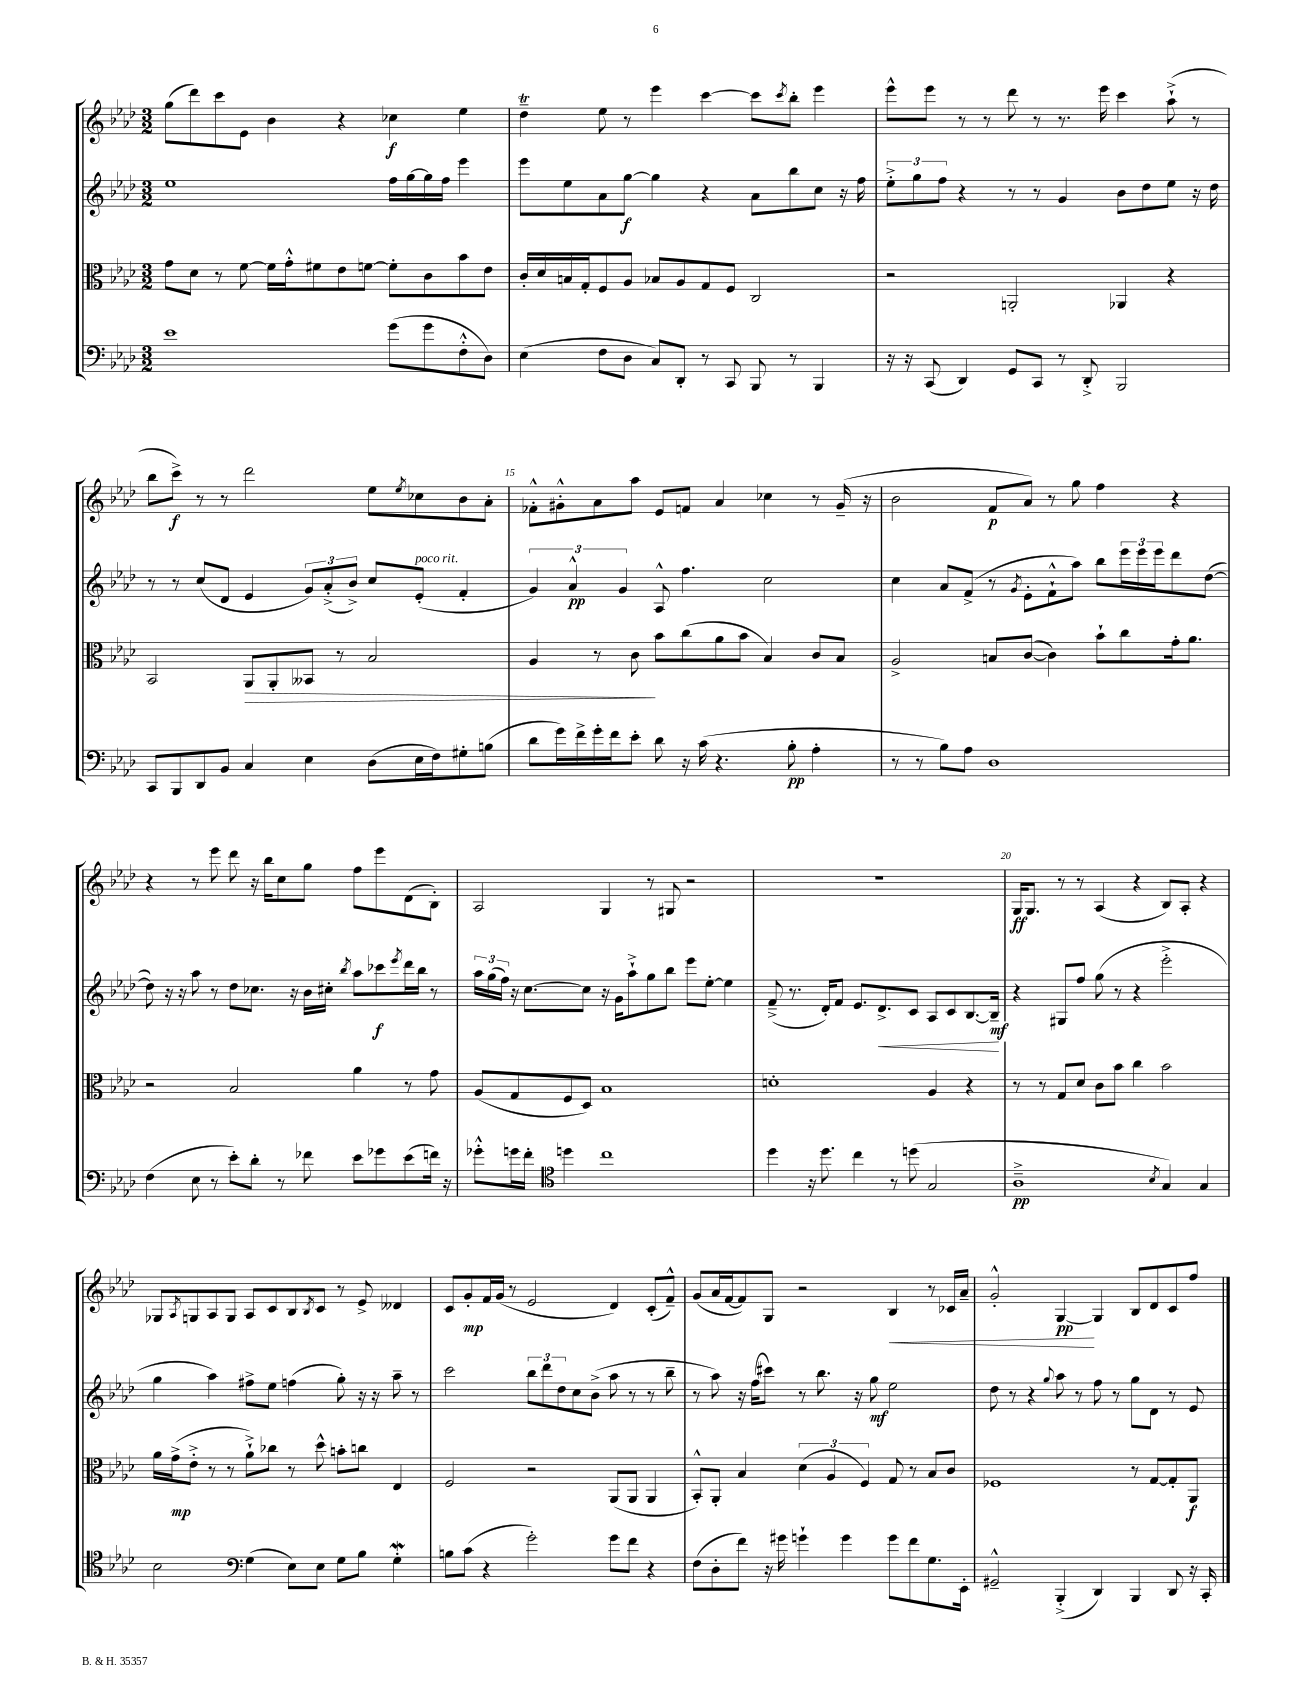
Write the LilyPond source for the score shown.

<<
\new StaffGroup <<
\new Staff = "s0" {
    \clef treble \key aes \major \numericTimeSignature \time 3/2
    g''8( des'''8) c'''8 ees'8 bes'4 r4 ces''4\f ees''4 |
    des''4--\trill ees''8 r8 ees'''4 c'''4~ c'''8 \acciaccatura { c'''8 } bes''8-. ees'''4 |
    ees'''8-^ ees'''8 r8 r8 des'''8 r8 r8. ees'''16 c'''4 aes''8-!->( r8 |
    bes''8 c'''8->\f) r8 r8 des'''2 ees''8 \acciaccatura { ees''8 } ces''8 bes'8 aes'8-. |
    fes'8-.-^ gis'8-.-^ aes'8 aes''8 ees'8 f'8 aes'4 ces''4 r8 gis'16--( r16 |
    bes'2 f'8\p aes'8) r8 g''8 f''4 r4 |
    r4 r8 ees'''8 des'''8 r16 bes''16 c''8 g''8 f''8 ees'''8 des'8( bes8-.) |
    aes2 g4 r8 gis8 r2 |
    R1. |
    g16\ff g8. r8 r8 aes4( r4 bes8) aes8-. r4 |
    ges8 \acciaccatura { aes8 } g8 aes8 g8 aes8 c'8 bes8 \acciaccatura { bes8 } c'8 r8 ees'8-> deses'4 |
    c'8 g'8-.\mp f'16 g'16( r8 ees'2 des'4) c'8-.( f'8---^) |
    g'8( aes'16 f'16~ f'8) g8 r2 bes4\< r8 ces'16 aes'16-- |
    g'2-.-^ g4~\pp\! g4 bes8 des'8 c'8 f''8 \bar "|." |
}
\new Staff = "s1" {
    \clef treble \key aes \major \numericTimeSignature \time 3/2
    ees''1 f''16 g''16~ g''16 f''16 ees'''4 |
    ees'''8 ees''8 aes'8 g''8~\f g''4 r4 aes'8 bes''8 c''8 r16 f''16 |
    \tuplet 3/2 { ees''8-.-> g''8 f''8 } r4 r8 r8 g'4 bes'8 des''8 ees''8 r16 des''16 |
    r8 r8 c''8( des'8 ees'4 \tuplet 3/2 { g'8) aes'8-.->( bes'8->) } c''8 ees'8-.^\markup { \italic "poco rit." }( f'4-. |
    \tuplet 3/2 { g'4) aes'4-^\pp g'4 } aes8-^ f''4. c''2 |
    c''4 aes'8 f'8->( r8 \acciaccatura { g'8 } ees'8-. f'8-!-^ aes''8) bes''8 \tuplet 3/2 { ees'''16 ees'''16 ees'''16 } des'''8 des''8~( |
    des''8) r16 r16 aes''8 r8 des''8 ces''8. r16 bes'16 cis''16-. \acciaccatura { bes''8 } aes''8 ces'''8\f \acciaccatura { ees'''8 } des'''16 bes''16 r8 |
    \tuplet 3/2 { aes''16 g''16( f''16) } r16 c''8.~ c''8 r16 g'16 aes''8-!-> g''8 bes''8 ees'''8 ees''8~-. ees''4 |
    f'8--->( r8. des'16-.) f'8 ees'8. des'8.->\< c'8 aes8 c'8 bes8.~ bes16--\mf\! |
    r4 gis8 f''8 g''8( r8 r4 ees'''2-.-> |
    g''4 aes''4) fis''8-> ees''8 f''4( g''8-.) r16 r16 aes''8-- r8 |
    c'''2 \tuplet 3/2 { bes''8 des'''8 des''8 } c''8 bes'8->( aes''8 r8 r8 bes''8-- |
    r8 aes''8) r16 f''16( cis'''8) r8 bes''8. r16 g''8\mf ees''2 |
    des''8 r8 r4 \appoggiatura { g''8 } aes''8 r8 f''8 r8 g''8 des'8 r8 ees'8 \bar "|." |
}
\new Staff = "s2" {
    \clef alto \key aes \major \numericTimeSignature \time 3/2
    g'8 des'8 r8 f'8~ f'16 g'16-.-^ fis'8 ees'8 f'8~ f'8-. c'8 bes'8 ees'8 |
    c'16-. des'16 b16 g16-. f8 aes8 bes8 aes8 g8 f8 c2 |
    r2 a,2-. aes,4 r4 |
    bes,2 aes,8\> aes,8-. beses,8 r8 bes2 |
    aes4 r8 c'8\! bes'8 c''8( aes'8 bes'8 bes4) c'8 bes8 |
    aes2-> b8 c'8~( c'4) bes'8-! c''8 g'16-. aes'8. |
    r2 bes2 aes'4 r8 g'8 |
    aes8( g8 f8 des8) bes1 |
    d'1-. aes4 r4 |
    r8 r8 g8 des'8 c'8 bes'8 c''4 bes'2 |
    aes'16 g'16->\mp( ees'8-.-> r8 r8 aes'8-!->) ces''8 r8 des''8-^ b'8-. c''8 ees4 |
    f2 r2 aes,8( aes,8 aes,4 |
    bes,8-.-^) aes,8-. bes4 \tuplet 3/2 { des'4( aes4 f4) } g8 r8 bes8 c'8 |
    fes1 r8 g8~ g8-. aes,8\f \bar "|." |
}
\new Staff = "s3" {
    \clef bass \key aes \major \numericTimeSignature \time 3/2
    ees'1 g'8( g'8 f8-.-^ des8) |
    ees4( f8 des8 c8) des,8-. r8 c,8 bes,,8 r8 bes,,4 |
    r16 r16 c,8( des,4) g,8 c,8 r8 des,8-.-> bes,,2 |
    c,8 bes,,8 des,8 bes,8 c4 ees4 des8( ees16 f16) gis8-. b8( |
    des'8 g'16) f'16-> g'16-. f'16 ees'8-. des'8 r16 c'16( r4. bes8-.\pp aes4-. |
    r8 r8 bes8) aes8 des1 |
    f4( ees8 r8 ees'8-.) des'8-. r8 fes'8 ees'8 ges'8 ees'8( f'16) r16 |
    ges'8-.-^ g'16 f'16-. \clef tenor d''4 c''1 |
    des''4 r16 des''8. c''4 r8 d''8( g2 |
    aes1--->\pp \acciaccatura { bes8 } g4) g4 |
    bes2 \clef bass g4( ees8) ees8 g8 bes8 g4-.\mordent |
    b8 c'8( r4 g'2-.) g'8 f'8 r4 |
    f8( des8-. f'8) r16 gis'16 g'4-! g'4 g'8 f'8 g8. ees,16-. |
    gis,2---^ bes,,4-.->( des,4) bes,,4 des,8 r16 c,16-. \bar "|." |
}
>>
>>
\layout { \context { \Score currentBarNumber = #11 \override BarNumber.break-visibility = ##(#f #t #t) barNumberVisibility = #(every-nth-bar-number-visible 5) } }
